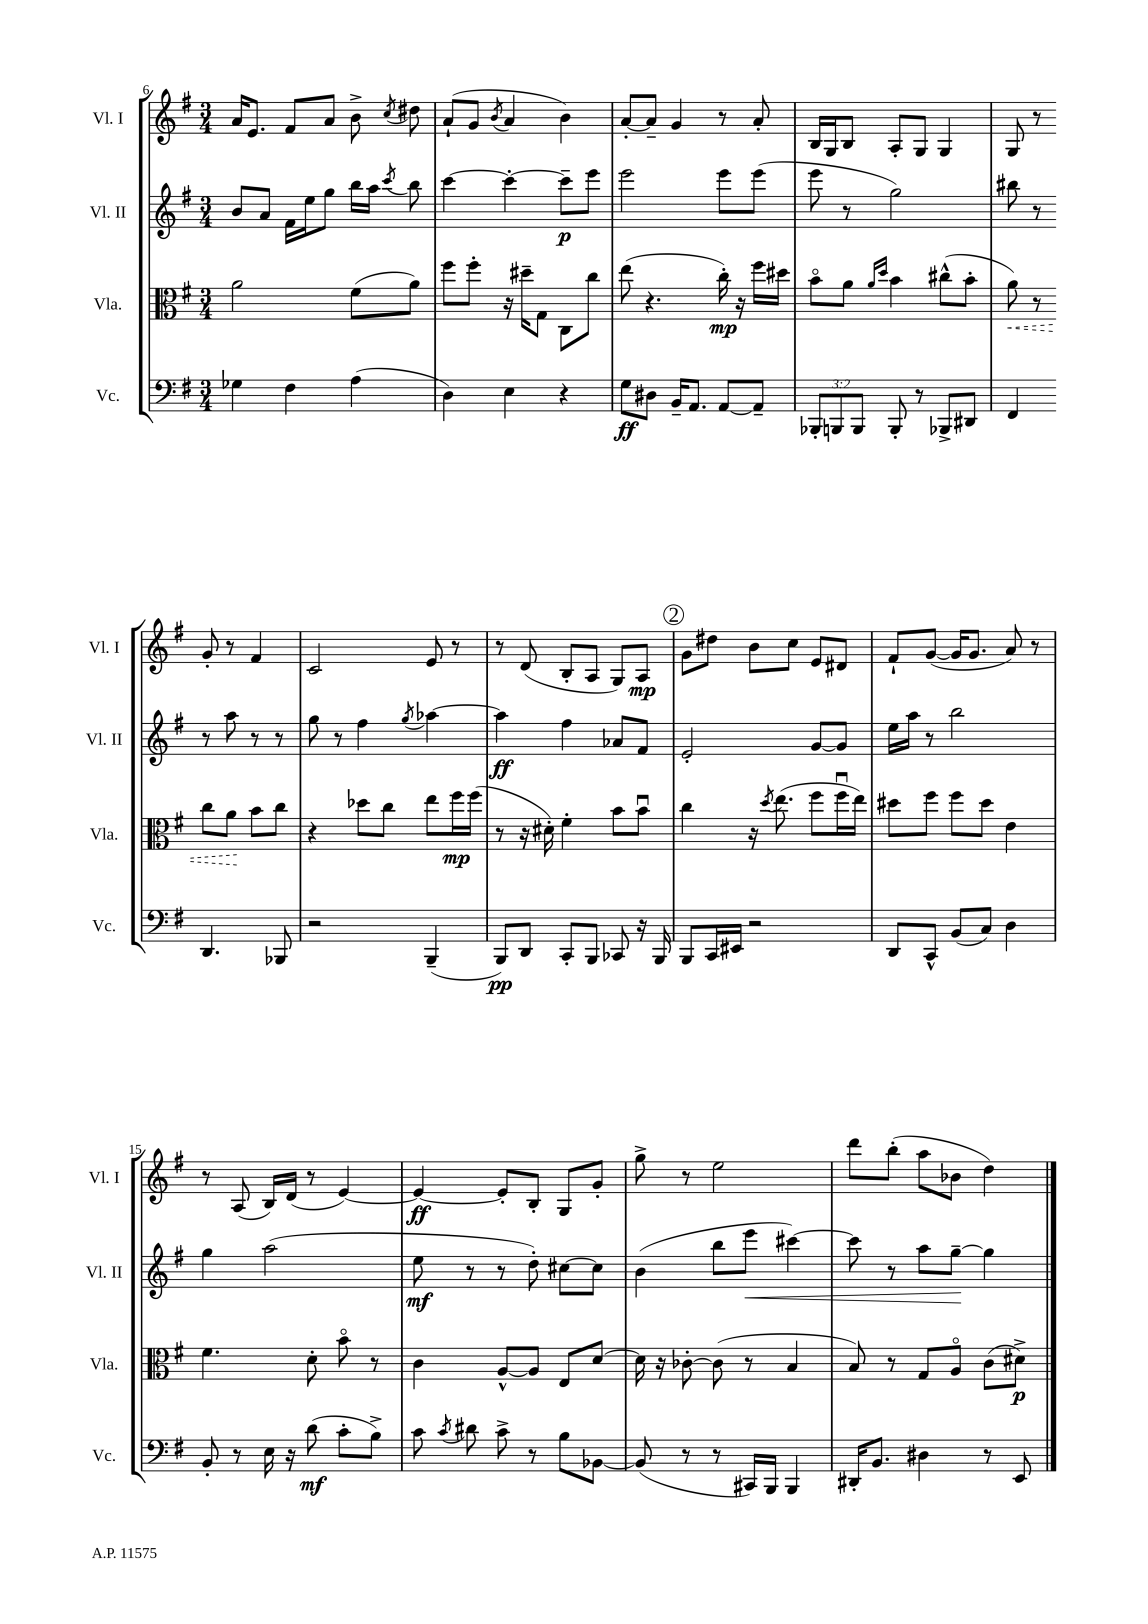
<<
\new StaffGroup <<
\new Staff = "s0" \with { instrumentName = "Vl. I" shortInstrumentName = "Vl. I" } {
    \clef treble \key g \major \numericTimeSignature \time 3/4
    \autoBeamOff a'16[ e'8.] fis'8[ a'8] b'8-> \acciaccatura { c''8 } dis''8 |
    a'8[-!( g'8] \acciaccatura { b'8 } a'4 b'4) |
    a'8[~-. a'8]-- g'4 r8 a'8-. |
    b16[ g16 b8] a8[-. g8] g4 |
    g8 r8 g'8-. r8 fis'4 |
    c'2 e'8 r8 |
    r8 d'8( b8[-. a8] g8[) a8]\mp |
    \mark \markup { \circle "2" } g'8[ dis''8] b'8[ c''8] e'8[ dis'8] |
    fis'8[-! g'8]~( g'16[ g'8.] a'8) r8 |
    r8 a8( b16[) d'16]( r8 e'4~) |
    e'4~\ff e'8[-. b8]-. g8[ g'8]-. |
    g''8-> r8 e''2 |
    d'''8[ b''8]-.( a''8[ bes'8] d''4) \bar "|." |
}
\new Staff = "s1" \with { instrumentName = "Vl. II" shortInstrumentName = "Vl. II" } {
    \clef treble \key g \major \numericTimeSignature \time 3/4
    \autoBeamOff b'8[ a'8] fis'16[ e''16 g''8] b''16[ a''16] \acciaccatura { c'''8 } b''8 |
    c'''4~ c'''4~-. c'''8[--\p e'''8] |
    e'''2 e'''8[ e'''8]( |
    e'''8 r8 g''2) |
    bis''8 r8 r8 a''8 r8 r8 |
    g''8 r8 fis''4 \acciaccatura { g''8 } aes''4~ |
    aes''4\ff fis''4 aes'8[ fis'8] |
    \mark \markup { \circle "2" } e'2-. g'8[~ g'8] |
    e''16[ a''16] r8 b''2 |
    g''4 a''2( |
    e''8\mf r8 r8 d''8-.) cis''8[~ cis''8] |
    b'4( b''8[ e'''8]\< cis'''4~) |
    cis'''8 r8 a''8[ g''8]~--\! g''4 \bar "|." |
}
\new Staff = "s2" \with { instrumentName = "Vla." shortInstrumentName = "Vla." } {
    \clef alto \key g \major \numericTimeSignature \time 3/4
    \autoBeamOff a'2 fis'8[( a'8]) |
    fis''8[ fis''8]-. r16 dis''16[-- g8] c8[ c''8] |
    e''8( r4. c''16-.\mp) r16 fis''16[ dis''16] |
    b'8[\flageolet a'8] \grace { a'16[ d''16] } b'4 cis''8[-^( b'8]-. |
    \once \override Hairpin.style = #'dashed-line a'8\<) r8 c''8[ a'8]\! b'8[ c''8] |
    r4 des''8[ c''8] e''8[ fis''16\mp fis''16]( |
    r8 r16 dis'16-.) fis'4-. b'8[ b'8]\downbow |
    \mark \markup { \circle "2" } c''4 r16 \acciaccatura { d''8 } e''8.( fis''8[ fis''16\downbow e''16]) |
    dis''8[ fis''8] fis''8[ dis''8] e'4 |
    fis'4. d'8-. b'8\flageolet r8 |
    c'4 a8[~-^ a8] e8[ d'8]~ |
    d'16 r16 ces'8~-. ces'8( r8 b4 |
    b8) r8 g8[ a8]\flageolet c'8[( dis'8]->\p) \bar "|." |
}
\new Staff = "s3" \with { instrumentName = "Vc." shortInstrumentName = "Vc." } {
    \clef bass \key g \major \numericTimeSignature \time 3/4 \override Staff.TupletNumber.text = #tuplet-number::calc-fraction-text
    \autoBeamOff ges4 fis4 a4( |
    d4) e4 r4 |
    g8[\ff dis8] b,16[-- a,8.] a,8[~ a,8]-- |
    \tuplet 3/2 { bes,,8[-. b,,8 b,,8] } b,,8-. r8 bes,,8[-> dis,8] |
    fis,4 d,4. bes,,8 |
    r2 b,,4--( |
    b,,8[\pp) d,8] c,8[-. b,,8] ces,8 r16 b,,16 |
    \mark \markup { \circle "2" } b,,8[ c,16 eis,16] r2 |
    d,8[ c,8]-^ b,8[( c8]) d4 |
    b,8-. r8 e16 r16 d'8\mf( c'8[-. b8]->) |
    c'8 \acciaccatura { c'8 } dis'8 c'8-> r8 b8[ bes,8]~ |
    bes,8( r8 r8 cis,16[) b,,16] b,,4 |
    dis,16[-. b,8.] dis4 r8 e,8 \bar "|." |
}
>>
>>
\layout { \context { \Score currentBarNumber = #6 } }
